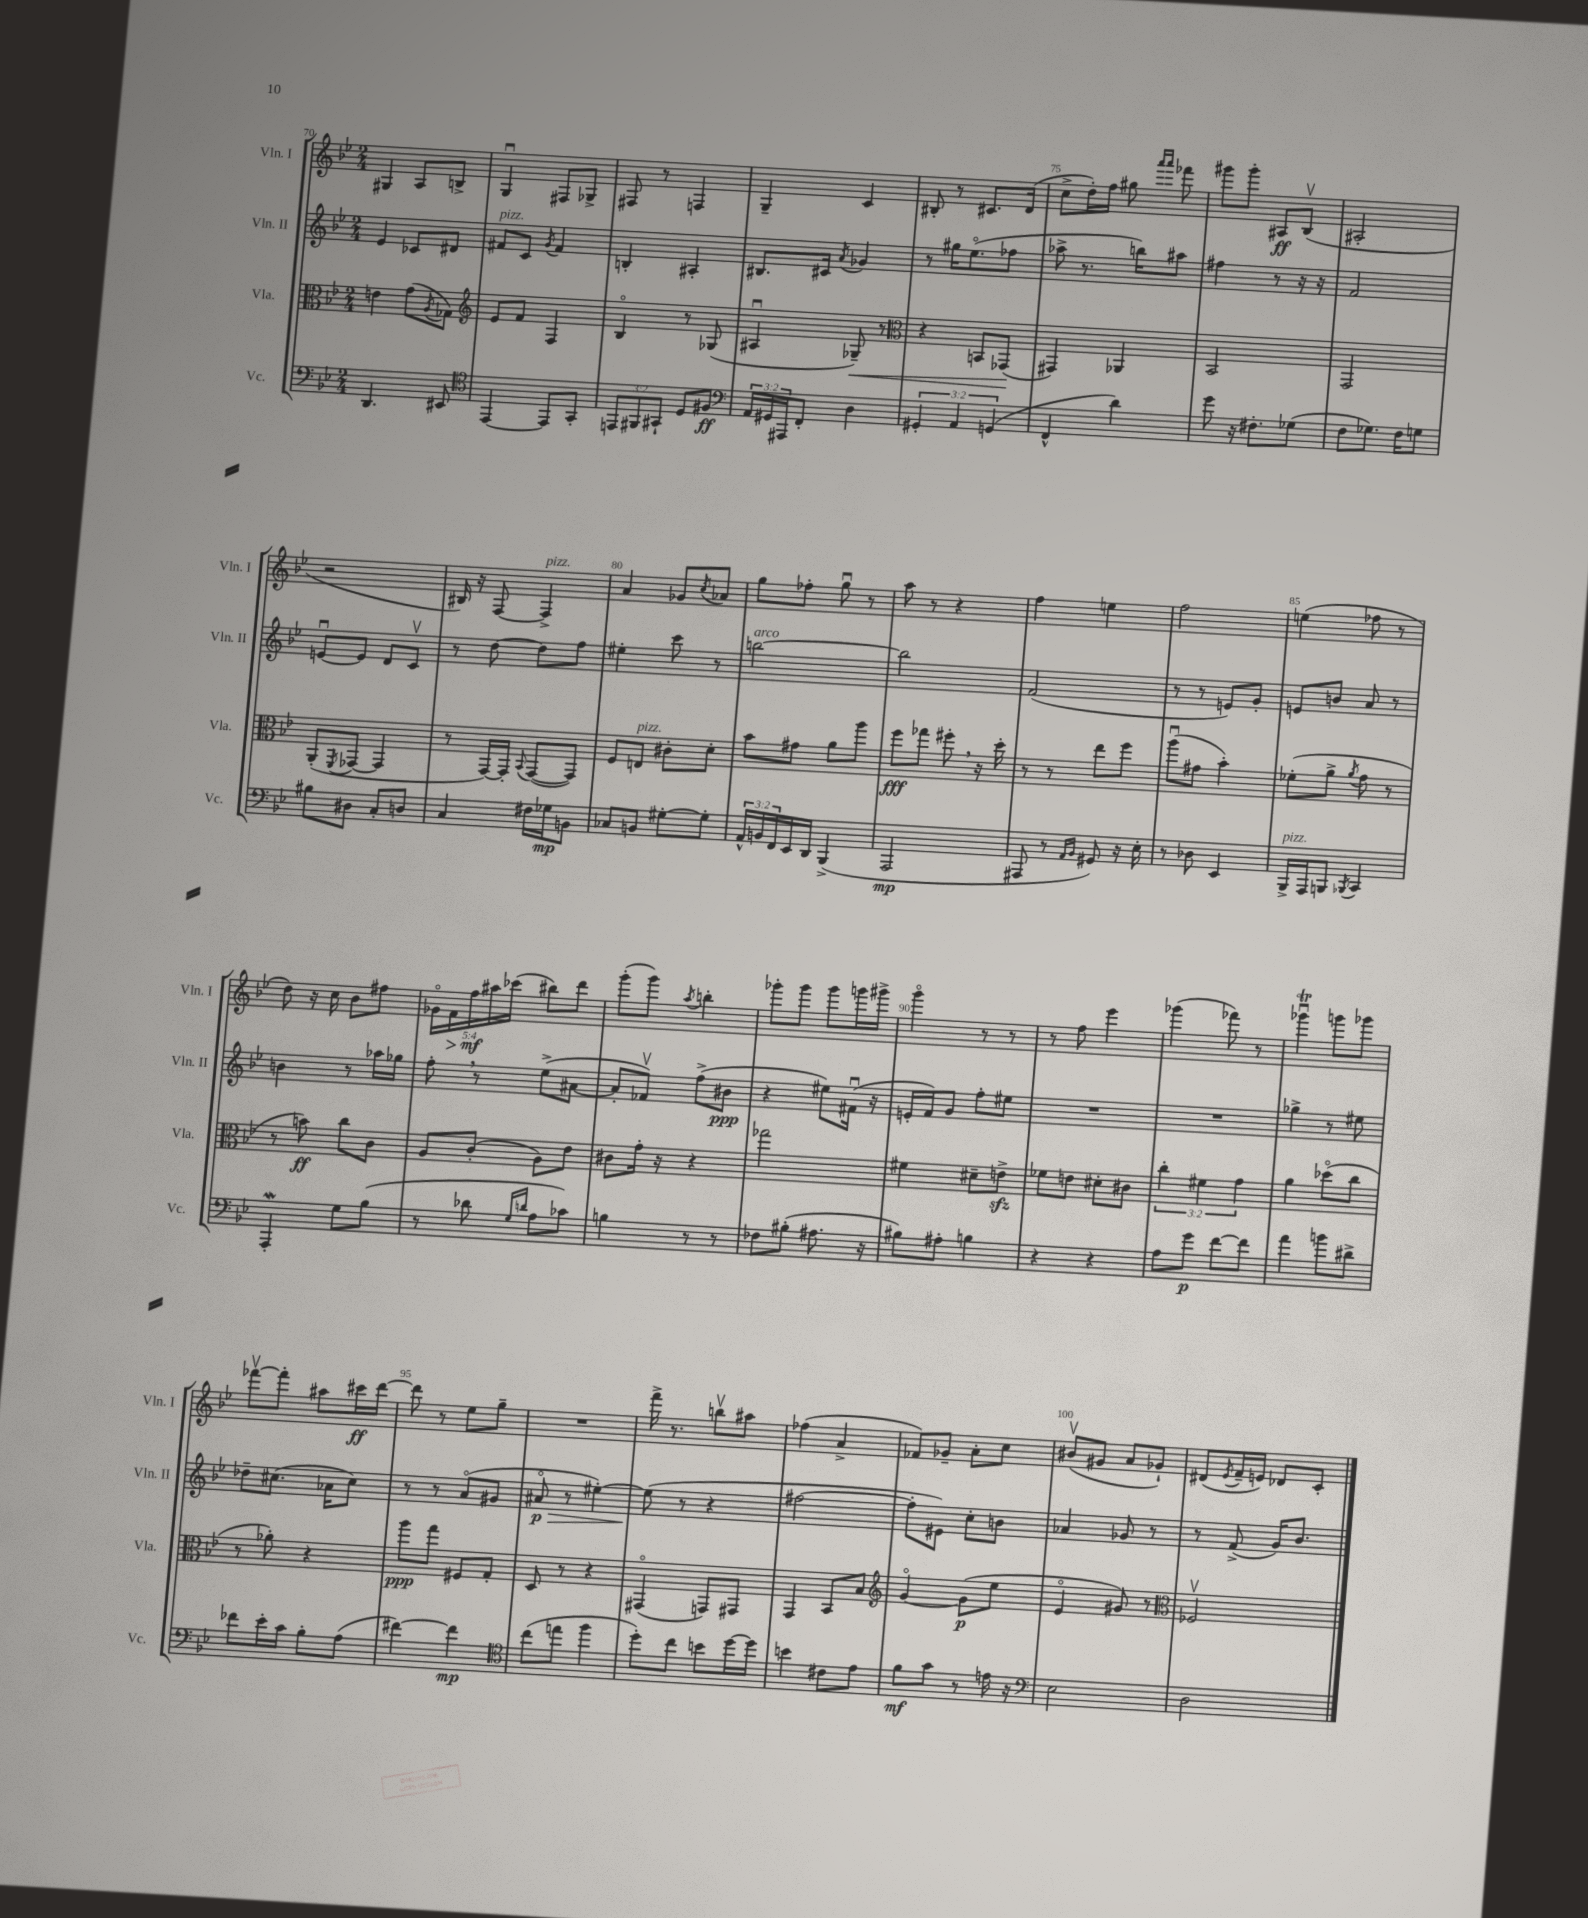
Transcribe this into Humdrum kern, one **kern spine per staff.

**kern	**kern	**kern	**kern
*staff4	*staff3	*staff2	*staff1
*clefF4	*clefC3	*clefG2	*clefG2
*k[b-e-]	*k[b-e-]	*k[b-e-]	*k[b-e-]
*M2/4	*M2/4	*M2/4	*M2/4
4.DD	4e	4e-	4G#
.	(8g	8c-	8A
.	8qA	.	.
8EE#	8G-)	8d#	8B^
=	=	=	=
*clefC4	*clefG2	*	*
[4EE-	8e-	8f#	4Gu
.	8f	8c	.
.	.	8qg	.
8EE-]	4F	4f#	8F#
8GG'	.	.	8G-^
=	=	=	=
12EE	4B-o	4B'	8F#
12FF#	.	.	.
.	.	.	8r
12GG#`	.	.	.
8D	8r	4A#'	4F
8F#	(8G-	.	.
=	=	=	=
*clefF4	*	*	*
24AA	4A#u	8.B#	4G~
24GG#	.	.	.
24AAA#	.	.	.
8FF'	.	.	.
.	.	16c#	.
.	.	8qa	.
4D	8G-~)	4g-	4c
.	8r	.	.
=	=	=	=
*	*clefC3	*	*
6GG#'	4r	8r	8B#'
.	.	16gg#	8r
6AA	.	.	.
.	.	(8.ee-o	.
.	8BB	.	8.c#
(6GG	.	.	.
.	(8GG-	8ff-	.
.	.	.	(16d
=	=	=	=
4FF^^	4GG#)	8aa-^	8cc^
.	.	8.r	16dd')
.	.	.	16ff
4d)	4AA-	.	8gg#
.	.	16bb)	.
.	.	.	16qqaaa
.	.	.	16qqaaa
.	.	8aa#	8fff-
=	=	=	=
8g	2BB-	4ff#	8ggg#
16r	.	.	8ggg#'
8.F#'	.	.	.
.	.	8r	8A#
(8G-	.	16r	(8B-v
.	.	16r	.
=	=	=	=
8F	2GG	2f	2A#'
8.G-)	.	.	.
16F	.	.	.
8G	.	.	.
=	=	=	=
8B#	(8AA'	[8eu	2r
.	8qFF	.	.
8D#	[8GG-	8e]	.
8C'	4GG-]	8d	.
8D	.	8cv	.
=	=	=	=
4C	8r	8r	16B#)
.	.	.	16r
.	[16GG)	[8dd	[8F
.	16GG']	.	.
.	8qqBB-	.	.
16F#	([8GG	8dd]	4F^]
16G-	.	.	.
8BB	8GG])	8ff	.
=	=	=	=
8C-	8F	4ee#'	4a
8BB	8E	.	.
[8G#'	8c#'	8ccc	8g-
.	.	.	8qcc
8G#']	8d'	8r	8a-
=	=	=	=
24AA^^	8b-	[2bb	8gg
24BB	.	.	.
24FF	.	.	.
16EE-	8g#	.	8ff-'
16DD	.	.	.
(4BBB-^	8a	.	8ggu
.	8aa	.	8r
=	=	=	=
2AAA	8ff	2bb]	8aa
.	8gg-	.	8r
.	8ff#'	.	4r
.	16r	.	.
.	16dd'	.	.
=	=	=	=
8AAA#	8r	(2f	4ff
8r	8r	.	.
16qqAA	.	.	.
16qqBB-	.	.	.
8GG#)	8ee-	.	4ee
16r	8ff	.	.
16E-'	.	.	.
=	=	=	=
8r	(8aau	8r	2ff
8D-	8g#	8r	.
4EE-	4b-')	8e)	.
.	.	8g'	.
=	=	=	=
16BBB-^	(8f-'	8e	(4ee
16AAA	.	.	.
8BBB	8a^	8b	.
8qBBB-	8qa	.	.
4CC	8g	8a	8ff-
.	8r	8r	8r
=	=	=	=
4AAA'	8r	4b	8dd)
.	8b)	.	16r
.	.	.	16cc
8G	8cc	8r	8b-
(8B-	8c	16aa-	8ff#
.	.	16gg-	.
=	=	=	=
8r	8A	8ff'	20g-o
.	.	.	20f
.	.	.	20ff
8d-	(8c'	8r	.
.	.	.	20aa#
.	.	.	(20ccc-
16qqG	.	.	.
16qqd	.	.	.
8A	8A)	(8ee-^	8bb#)
8c-)	8e-	[8a#	8ddd
=	=	=	=
4B	8c#	8a#']	(8ggg'
.	16g'	8f-v)	8ggg)
.	16r	.	.
.	.	.	8qaa
8r	4r	(8ff^	4bb'
8r	.	8b#	.
=	=	=	=
8F-	2gg-	4r	8ggg-'
(8B#'	.	.	8ggg-
8.A#	.	8ee#)	8ggg-
.	.	(16f#u	16ggg
16r	.	16r	16ggg#^
=	=	=	=
8B#)	4f#	16e'	4gggo
.	.	16f)	.
8A#'	.	8g	.
4B	8d#~	8ff'	8r
.	8e^	8ee#	8r
=	=	=	=
4r	8f-	2r	8r
.	8e	.	8ff
4r	8d#'	.	4eee-
.	8c#	.	.
=	=	=	=
8A	6cc'	2r	(4ggg-
8g	.	.	.
.	6f#	.	.
[8f	.	.	8fff-)
.	6g	.	.
8f]	.	.	8r
=	=	=	=
4a	4a	4gg-^	4ggg-u
8b	(8dd-o	8r	8ggg
8d#^	8cc	8ee#	8ggg-
=	=	=	=
8f-	8r	8dd-~	[8fff-v
16e-'	8a-')	(8.cc#	8fff-']
16c	.	.	.
8B-'	4r	.	8aa#
.	.	16a-	.
(8A	.	8cc#)	16ccc#
.	.	.	[16ddd
=	=	=	=
[4f#)	8aa	8r	8ddd]
.	8gg	8r	8r
4f#]	8F#	(8ao	8ee-
.	8G'	8g#	8gg~
=	=	=	=
*clefC4	*	*	*
(8cc	8D	8a#o	2r
8ee	8r	8r	.
4ff	4r	[4ee#')	.
=	=	=	=
8dd')	(4GG#o	(8ee#]	16fff^
.	.	.	8.r
8cc	.	8r	.
8b	8GG)	4r	8bbv
[16dd	8GG#	.	8aa#
16dd]	.	.	.
=	=	=	=
4b	4GG	[2ff#	(4ff-
8c#	8BB-	.	4a^
8e-	8B-	.	.
=	=	=	=
*	*clefG2	*	*
8f	[4go	8ff#']	8f-)
8g	.	8e#)	8g-~
8r	(8g]	8cc'	8a'
16e	8ee-	8b	8cc
16r	.	.	.
=	=	=	=
*clefF4	*	*	*
2E-	4e-o	4a-	(8b#v
.	.	.	8g#
.	8g#)	8g-	8a
.	8r	8r	8g-`)
=	=	=	=
*	*clefC3	*	*
2D	2F-v	8r	(8d#
.	.	.	8qe-
.	.	(8f^	16f~
.	.	.	16e)
.	.	16g)	8d-
.	.	8.b-	.
.	.	.	8c'
==	==	==	==
*-	*-	*-	*-
